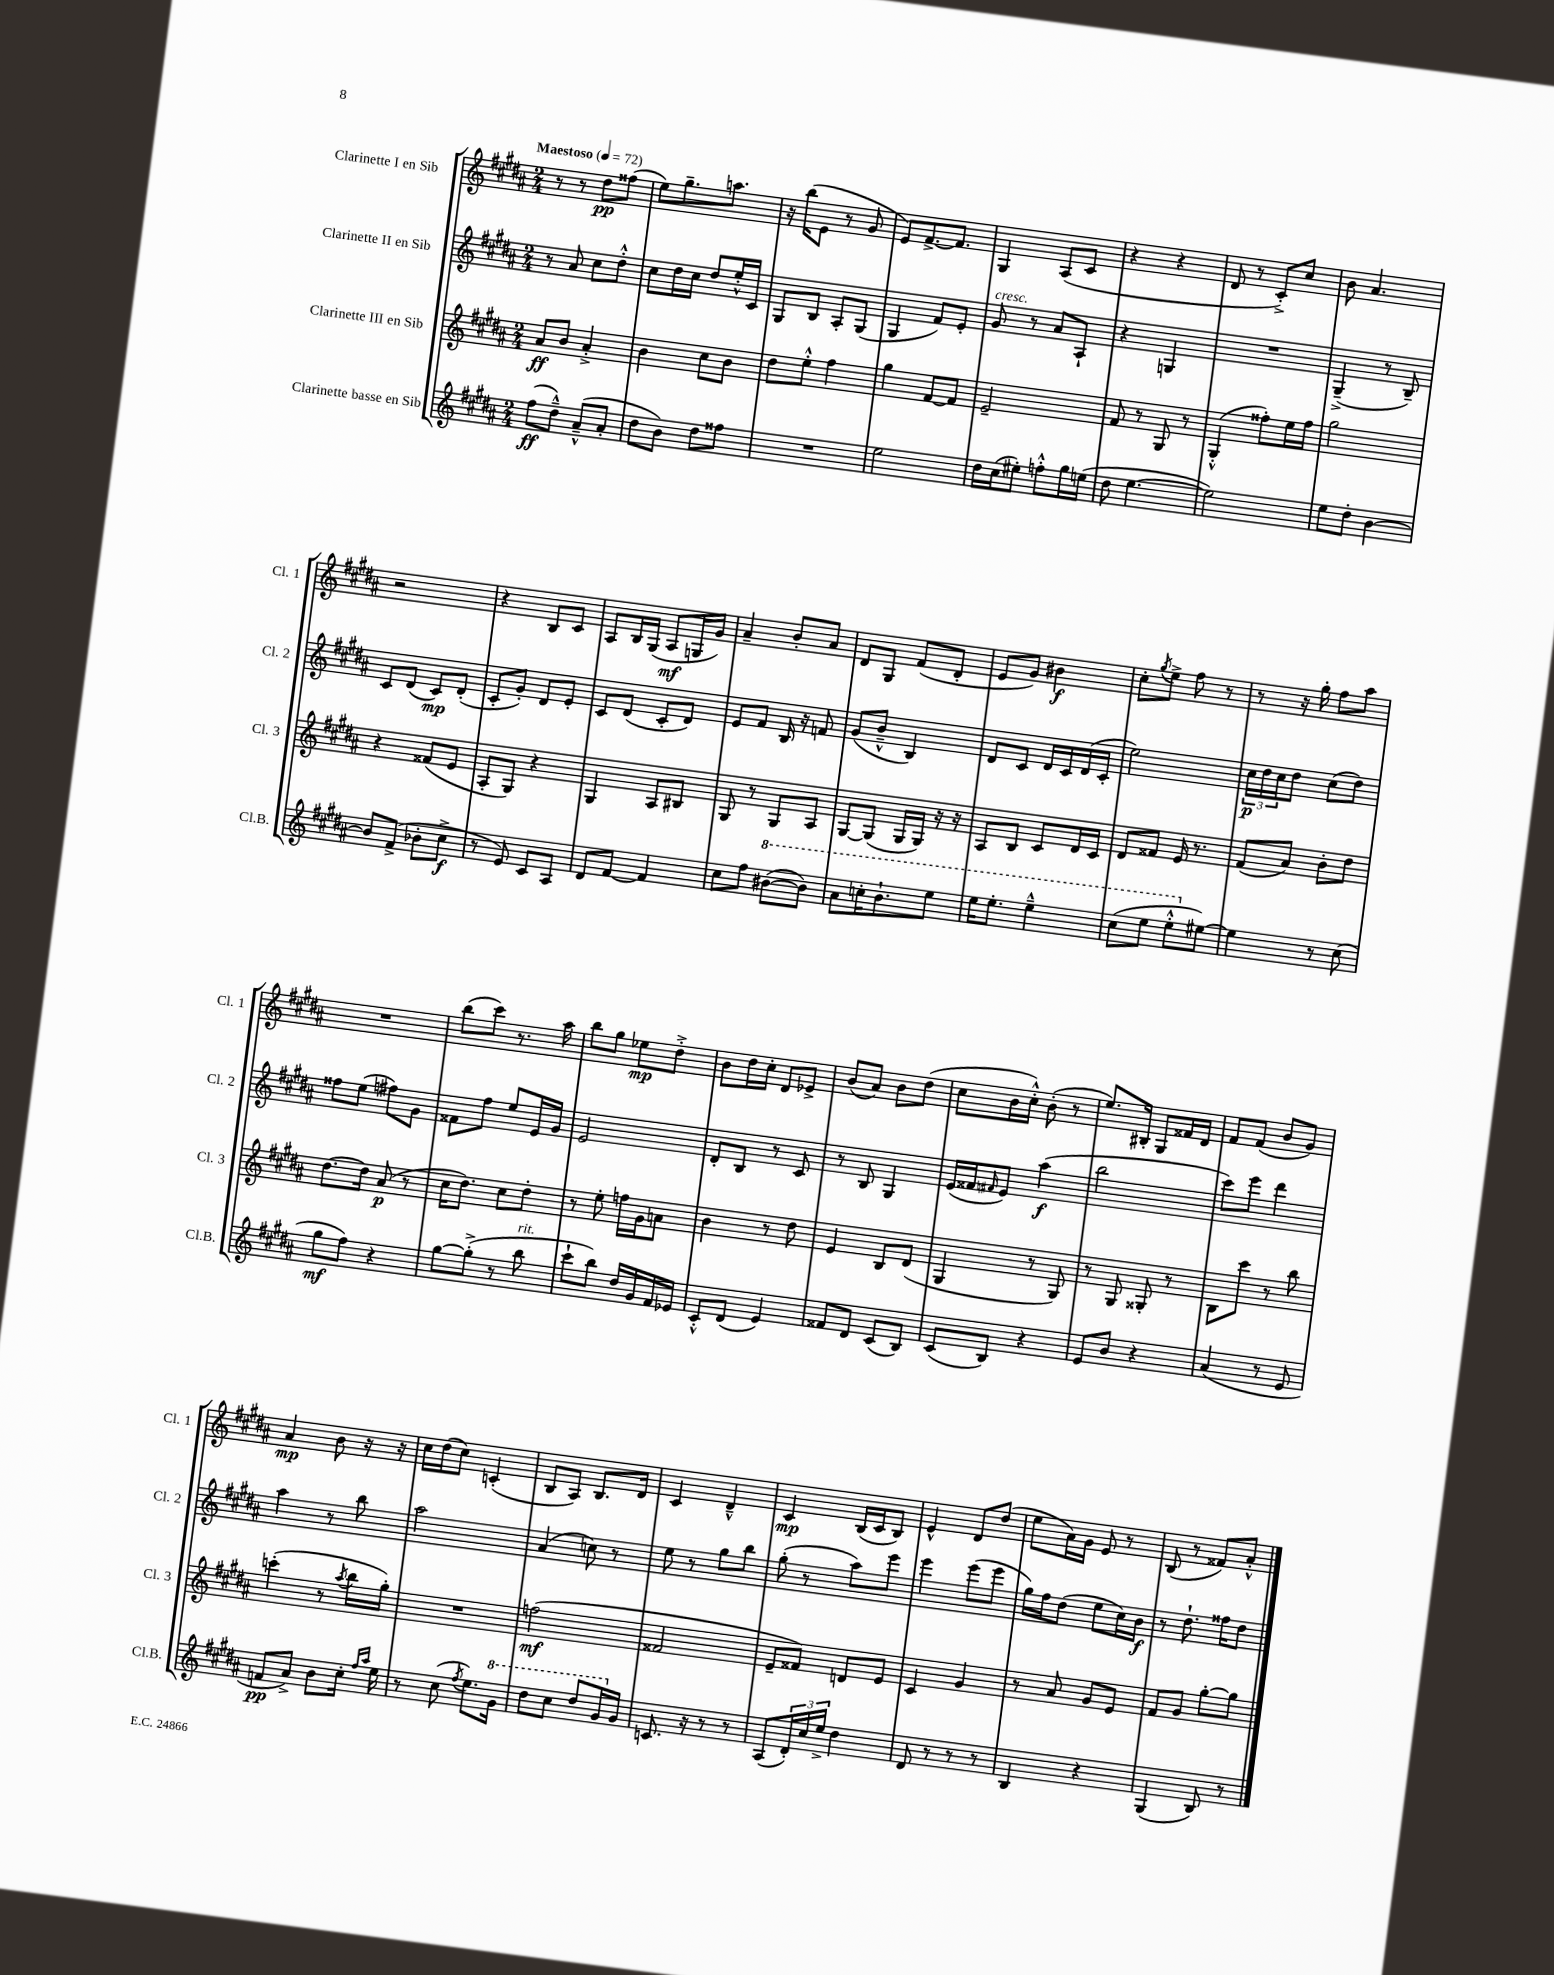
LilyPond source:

<<
\new StaffGroup <<
\new Staff = "s0" \with { instrumentName = "Clarinette I en Sib" shortInstrumentName = "Cl. 1" } {
    \clef treble \key b \major \numericTimeSignature \time 2/4 \tempo "Maestoso" 4 = 72
    r8 r8 dis''8\pp fisis''8( |
    e''8) gis''8.-- a''8. |
    r16 b''16( e'8 r8 gis'8 |
    e'8) fis'8.~-> fis'8. |
    gis4 ais8( cis'8 |
    r4 r4 |
    dis'8 r8 cis'8-.->) cis''8 |
    b'8 ais'4. |
    r2 |
    r4 b8 cis'8 |
    ais8 b16 gis16( ais8\mf g16 gis'16) |
    ais'4-- b'8-. ais'8 |
    dis'8 gis8 fis'8( dis'8-. |
    e'8 gis'8) bis'4\f |
    cis''8-. \acciaccatura { gis''8 } e''8-> fis''8 r8 |
    r8 r16 gis''16-. fis''8 ais''8 |
    R2 |
    b''8( cis'''8) r8. ais''16 |
    b''8 gis''8 ees''8\mp dis''8-.-> |
    b'8 dis''16 cis''16-. dis'8 ees'8-> |
    b'8( ais'8) b'8 dis''8( |
    cis''8 b'16 cis''16-.-^) b'8-.( r8 |
    e''8.) bis16-. gis8 fisis'16 dis'16 |
    fis'8 fis'8( b'8 gis'8) |
    ais'4\mp b'8 r16 r16 |
    cis''16 dis''16( cis''8) c'4-.( |
    b8 ais8) b8. dis'16 |
    cis'4 dis'4---^ |
    cis'4\mp b16( cis'16 b8) |
    e'4-^ dis'8 dis''8( |
    e''8 ais'16) gis'16 e'8 r8 |
    b8( r8 fisis'8) ais'8-.-^ \bar "|." |
}
\new Staff = "s1" \with { instrumentName = "Clarinette II en Sib" shortInstrumentName = "Cl. 2" } {
    \clef treble \key b \major \numericTimeSignature \time 2/4
    r8 ais'8 cis''8 dis''8-.-^ |
    cis''8 dis''16 cis''16 dis''8 e''16-.-^ cis'16 |
    gis8 b8 ais8-. gis8( |
    gis4 fis'8) e'8-. |
    gis'8^\markup { \italic "cresc." } r8 ais'8 ais8-! |
    r4 g4 |
    R2 |
    gis4--->( r8 b8--) |
    cis'8 dis'8( cis'8\mp) dis'8-.( |
    cis'8-. gis'8-.) dis'8 e'8-. |
    cis'8 dis'8( cis'8-. dis'8) |
    e'8 fis'8 b16 r16 f'8 |
    gis'8( b'8---^ b4) |
    dis'8 cis'8 dis'16 cis'16 dis'16( cis'16-. |
    e''2) |
    \tuplet 3/2 { cis''16\p dis''16 cis''16 } dis''8 cis''8( dis''8) |
    fisis''8 e''8( fis''8) gis'8 |
    fisis'8 fis''8 e''8 e'16 gis'16 |
    e'2 |
    dis'8-. b8 r8 cis'8 |
    r8 b8 gis4 |
    e'16( fisis'16 \grace { fis'16 } e'8) ais''4\f( |
    b''2 |
    cis'''8) e'''8 dis'''4 |
    ais''4 r8 b''8 |
    ais''2 |
    ais'4( c''8) r8 |
    e''8 r8 gis''8 b''8 |
    gis''8-.( r8 ais''8) e'''8 |
    e'''4 e'''8( e'''8 |
    gis''16) fis''16 dis''8( e''8 cis''16) b'16\f |
    r8 dis''8.-! fisis''16 dis''8 \bar "|." |
}
\new Staff = "s2" \with { instrumentName = "Clarinette III en Sib" shortInstrumentName = "Cl. 3" } {
    \clef treble \key b \major \numericTimeSignature \time 2/4
    ais'8\ff b'8 ais'4-.-> |
    b'4 cis''8 b'8 |
    dis''8 e''8-.-^ fis''4 |
    gis''4 fis'8~ fis'8 |
    e'2-- |
    fis'8 r8 gis8 r8 |
    gis4-.-^( fisis''8-.) e''16 fisis''16 |
    gis''2 |
    r4 fisis'8( e'8 |
    ais8-. gis8) r4 |
    gis4 ais8 bis8 |
    gis8 r8 gis8 ais8 |
    gis8~ gis8( gis16 gis16) r16 r16 |
    ais8 b8 cis'8 dis'16 cis'16 |
    dis'8 fisis'8 e'16 r8. |
    fis'8( ais'8) b'8-. dis''8 |
    dis''8.~ dis''16 ais'8\p( r8 |
    cis''16 dis''8.) cis''8 dis''8-. |
    r8 e''8-. f''16 gis'16 a'8 |
    b'4 r8 dis''8 |
    e'4 b8 dis'8( |
    gis4 r8 gis8) |
    r8 gis8 gisis8-. r8 |
    b8 cis'''8 r8 b''8 |
    c'''4-.( r8 \acciaccatura { ais''8 } b''16 gis''16-.) |
    R2 |
    f''2\mf( |
    fisis'2 |
    e'8-- fisis'8) d'8 e'8 |
    cis'4 gis'4 |
    r8 ais'8 gis'8 e'8 |
    fis'8 gis'8 gis''8~-. gis''8 \bar "|." |
}
\new Staff = "s3" \with { instrumentName = "Clarinette basse en Sib" shortInstrumentName = "Cl.B." } {
    \clef treble \key b \major \numericTimeSignature \time 2/4
    fis''8\ff( dis''8---^) ais'8---^( ais'8-. |
    dis''8 b'8) dis''8 fisis''8 |
    R2 |
    e''2 |
    dis''16 cis''16( eis''8-.) f''8-.-^ gis''16 e''16( |
    dis''8 e''4.~ |
    e''2) |
    e''8 dis''8-. b'4~ |
    b'8 fis'8->( bes'8-. cis''8->\f |
    r8 e'8) cis'8 ais8 |
    dis'8 fis'8~ fis'4 |
    cis''8 fis''8 \ottava #1 bis''8~( bis''8) |
    ais''8 c'''16-. b''8.-! e'''8 |
    e'''16 e'''8.-. e'''4---^ |
    cis'''8( e'''8 e'''8-.-^ \ottava #0 eis''8~) |
    eis''4 r8 cis''8( |
    gis''8\mf fis''8) r4 |
    gis''8~ gis''8-.->( r8 b''8^\markup { \italic "rit." } |
    cis'''8-! b''8) dis''16 gis'16 fis'16 ees'16 |
    cis'8-.-^ dis'8( e'4) |
    fisis'8 dis'8 cis'8( b8) |
    cis'8( b8) r4 |
    e'8 b'8 r4 |
    ais'4( r8 e'8 |
    f'8\pp ais'8->) b'8 cis''16-. \grace { fis''16 ais''16 } e''16 |
    r8 cis''8( \acciaccatura { fis''8 } e''8.) \ottava #1 gis''16 |
    dis'''8 cis'''8 dis'''8 gis''16 \ottava #0 gis'16 |
    c'8. r16 r8 r8 |
    ais8( \tuplet 3/2 { dis'16-.) cis''16 e''16-> } dis''4 |
    dis'8 r8 r8 r8 |
    b4 r4 |
    gis4( b8) r8 \bar "|." |
}
>>
>>
\layout { \context { \Score \remove "Bar_number_engraver" } }
